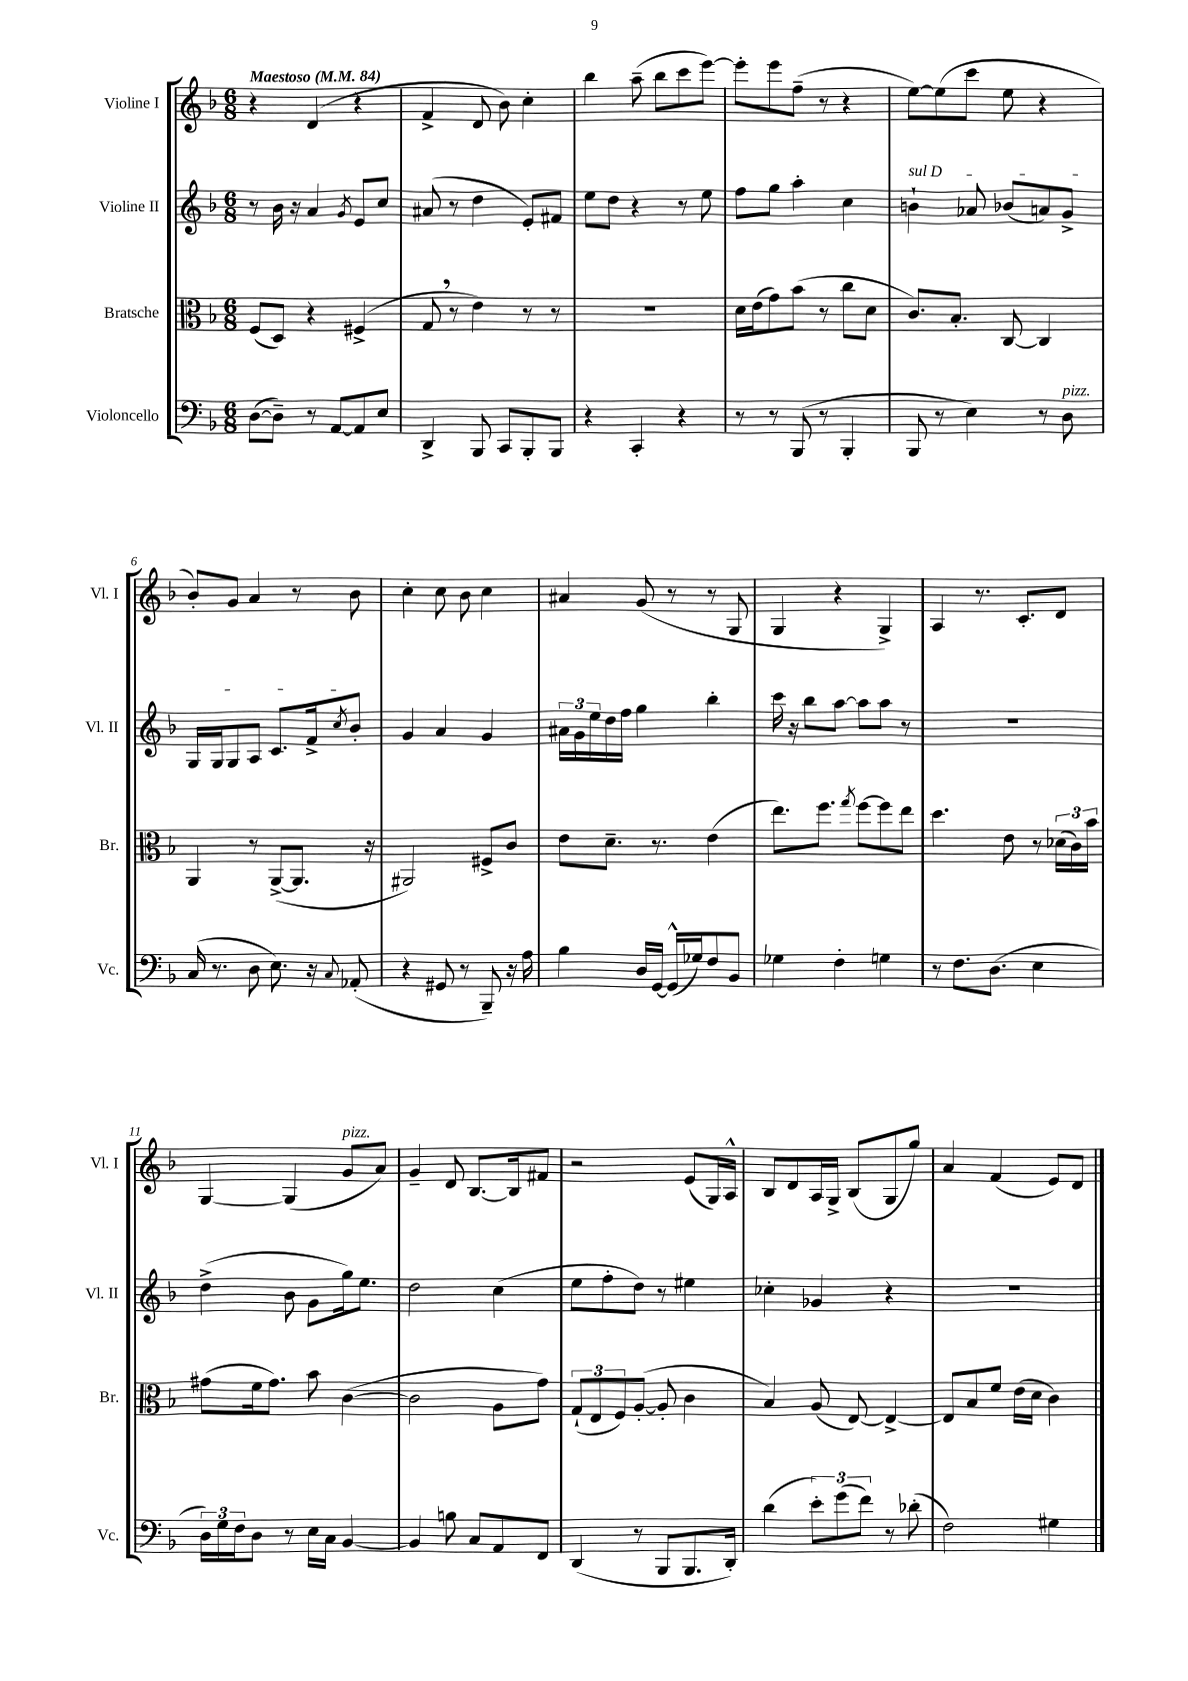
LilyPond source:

<<
\new StaffGroup <<
\new Staff = "s0" \with { instrumentName = "Violine I" shortInstrumentName = "Vl. I" } {
    \clef treble \key f \major \numericTimeSignature \time 6/8 \tempo "Maestoso" 4 = 84
    r4 d'4( r4 |
    f'4-> d'8 bes'8) c''4-. |
    bes''4 a''8--( bes''8 c'''8 e'''8~) |
    e'''8-. e'''8 f''8--( r8 r4 |
    e''8~) e''8( c'''8 e''8 r4 |
    bes'8-.) g'8 a'4 r8 bes'8 |
    c''4-. c''8 bes'8 c''4 |
    ais'4 g'8( r8 r8 g8 |
    g4 r4 g4->) |
    a4 r8. c'8.-. d'8 |
    g4~ g4( g'8^\markup { \italic "pizz." } a'8) |
    g'4-- d'8 bes8.~ bes16 fis'8 |
    r2 e'8( g16) a16-^ |
    bes8 d'8 a16 g16-> bes8( g8 g''8) |
    a'4 f'4( e'8) d'8 \bar "|." |
}
\new Staff = "s1" \with { instrumentName = "Violine II" shortInstrumentName = "Vl. II" } {
    \clef treble \key f \major \numericTimeSignature \time 6/8
    r8 bes'16 r16 a'4 \acciaccatura { g'8 } e'8 c''8 |
    ais'8( r8 d''4 e'8-.) fis'8 |
    e''8 d''8 r4 r8 e''8 |
    f''8 g''8 a''4-. c''4 |
    \once \override TextSpanner.bound-details.left.text = \markup { \italic "sul D" } b'4-!\startTextSpan aes'8 bes'8( a'8) g'8-> |
    g16 g16 g8 a8 c'8. f'16-> \acciaccatura { c''8 } bes'8-.\stopTextSpan |
    g'4 a'4 g'4 |
    \tuplet 3/2 { ais'16 g'16 e''16 } d''16 f''16 g''4 bes''4-. |
    c'''16 r16 bes''8 a''8~ a''8 a''8 r8 |
    R2. |
    d''4->( bes'8 g'8 g''16) e''8. |
    d''2 c''4( |
    e''8 f''8-. d''8) r8 eis''4 |
    ces''4-. ges'4 r4 |
    R2. \bar "|." |
}
\new Staff = "s2" \with { instrumentName = "Bratsche" shortInstrumentName = "Br." } {
    \clef alto \key f \major \numericTimeSignature \time 6/8
    f8( d8) r4 fis4->( |
    g8 \breathe r8 e'4) r8 r8 |
    R2. |
    d'16 e'16( g'8) bes'8( r8 c''8 d'8 |
    c'8.) bes8.-. c8~ c4 |
    a,4 r8 a,8~->( a,8. r16 |
    ais,2) fis8-> c'8 |
    e'8 d'8.-- r8. e'4( |
    e''8.) f''8. \acciaccatura { g''8 } f''8~ f''8 e''8 |
    d''4. e'8 r8 \tuplet 3/2 { des'16( c'16) bes'16 } |
    gis'8( f'16 gis'8.) bes'8 c'4~( |
    c'2 a8 g'8) |
    \tuplet 3/2 { g8-!( e8 f8) } a8~-.( a8-. c'4 |
    bes4) a8( e8~) e4~-> |
    e8 bes8 f'8 e'16( d'16 c'4) \bar "|." |
}
\new Staff = "s3" \with { instrumentName = "Violoncello" shortInstrumentName = "Vc." } {
    \clef bass \key f \major \numericTimeSignature \time 6/8
    d8~( d8--) r8 a,8~ a,8 e8 |
    d,4-> bes,,8 c,8 bes,,8-. bes,,8 |
    r4 c,4-. r4 |
    r8 r8 bes,,8( r8 bes,,4-. |
    bes,,8 r8 e4) r8 d8^\markup { \italic "pizz." } |
    c16( r8. d8 e8.) r16 \appoggiatura { c8 } aes,8-.( |
    r4 gis,8 r8 bes,,8--) r16 a16 |
    bes4 d16 g,16~ g,16-^( ges16) f8 bes,8 |
    ges4 f4-. g4 |
    r8 f8. d8.( e4 |
    \tuplet 3/2 { d16) g16 f16 } d8 r8 e16 c16 bes,4~ |
    bes,4 b8 c8 a,8 f,8 |
    d,4( r8 bes,,8 bes,,8. d,16-.) |
    d'4( \tuplet 3/2 { e'8-.) g'8( f'8) } r8 des'8-.( |
    f2) gis4 \bar "|." |
}
>>
>>
